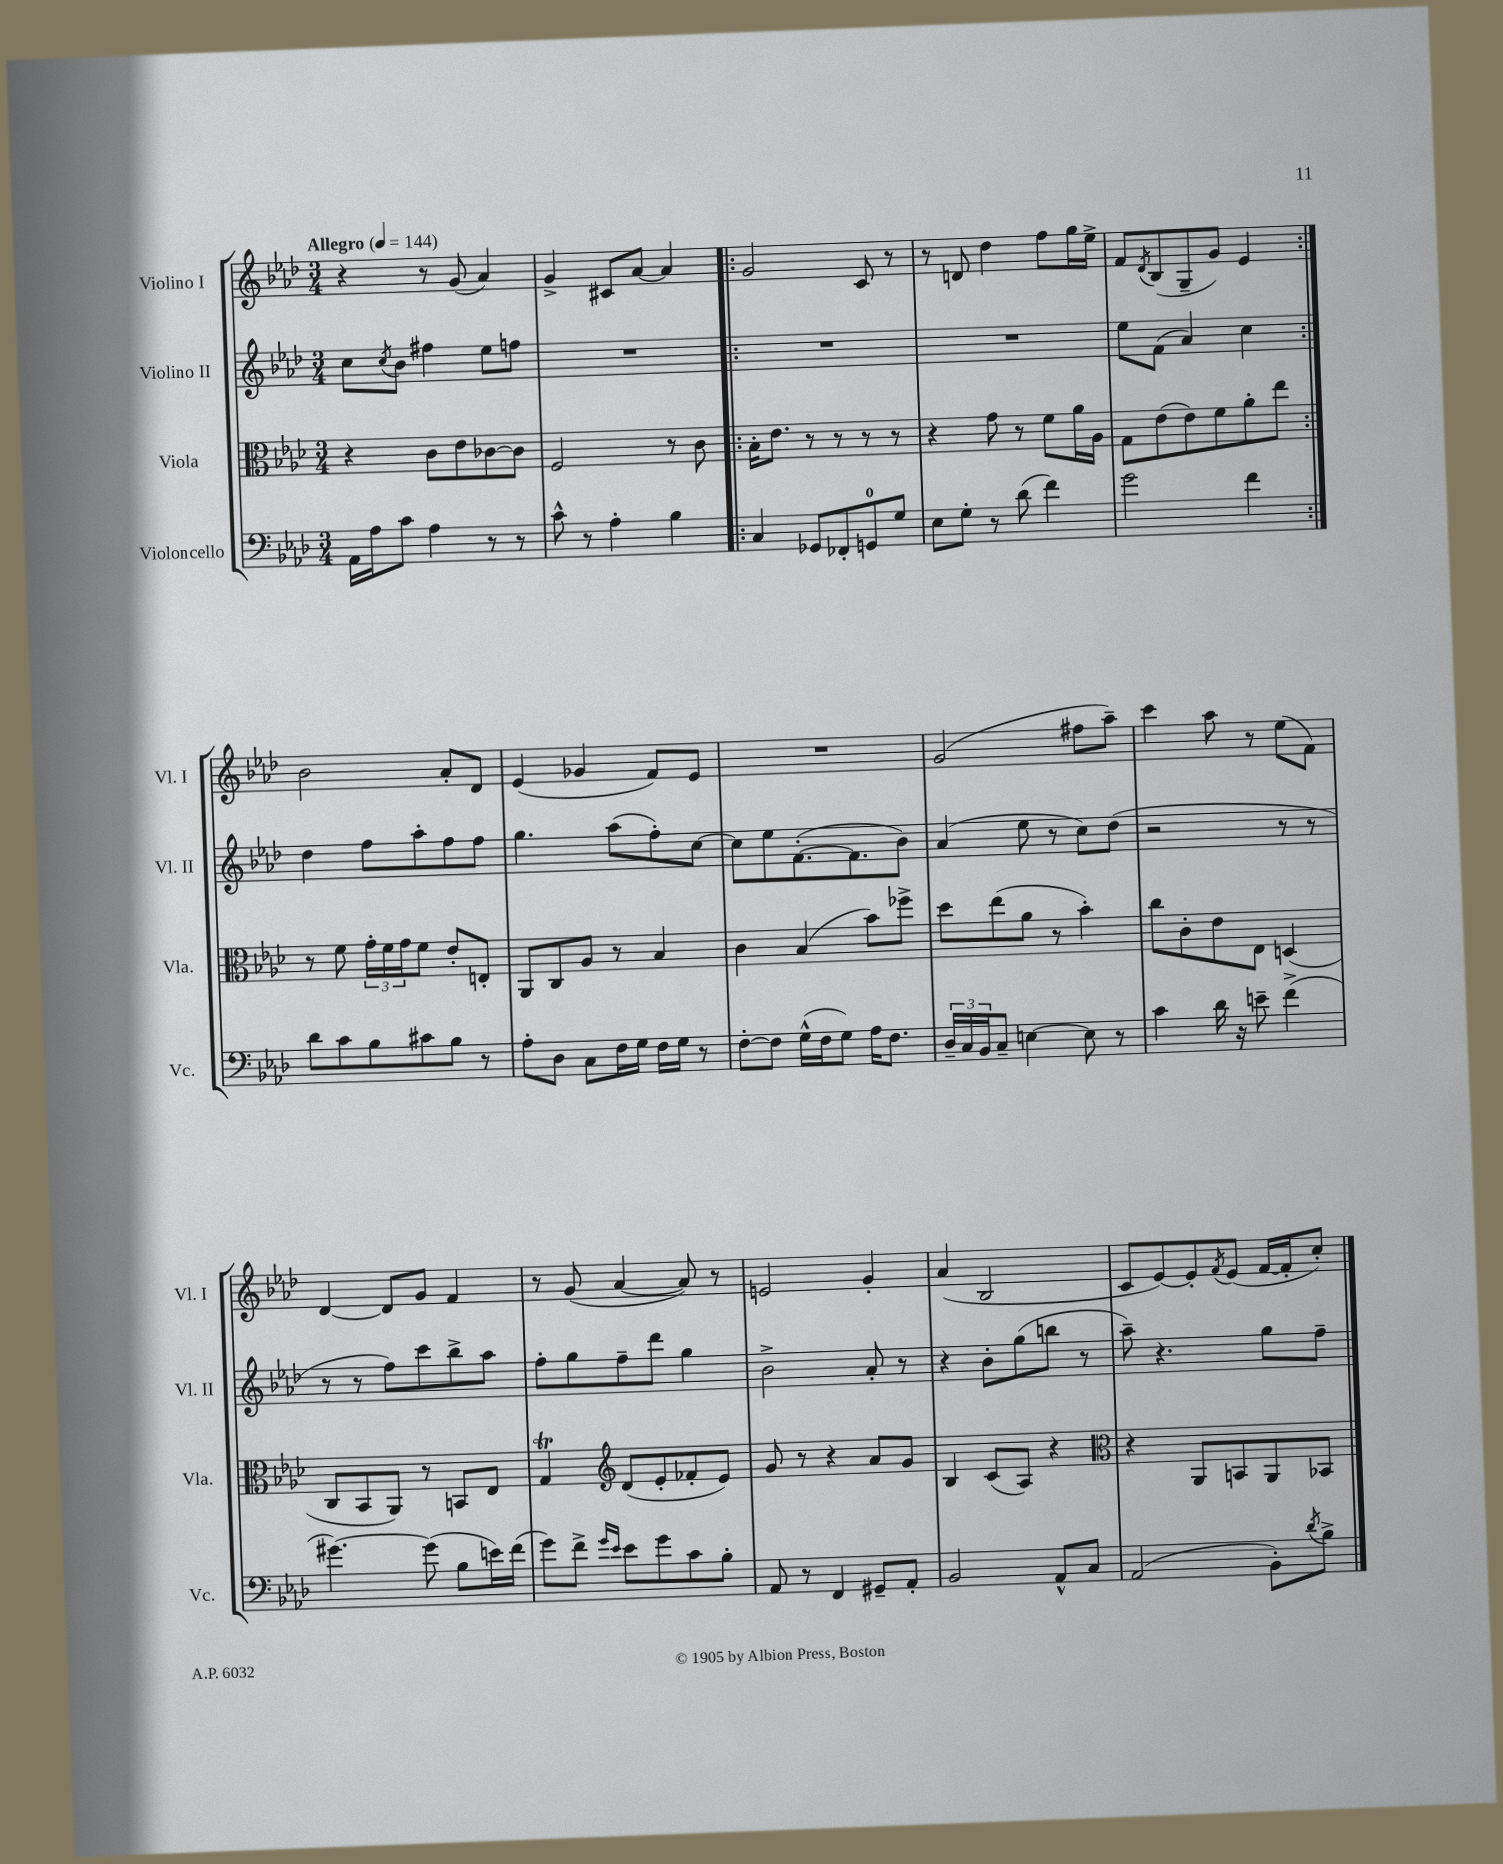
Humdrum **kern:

**kern	**kern	**kern	**kern
*staff4	*staff3	*staff2	*staff1
*clefF4	*clefC3	*clefG2	*clefG2
*k[b-e-a-d-]	*k[b-e-a-d-]	*k[b-e-a-d-]	*k[b-e-a-d-]
*M3/4	*M3/4	*M3/4	*M3/4
*MM144	*MM144	*MM144	*MM144
16AA-\LL	4r	8cc\L	4r
16A-\J	.	.	.
.	.	8qcc/	.
8c\J	.	8b-\J	.
4A-\	8c\L	4ff#\	8r
.	8e-\	.	(8g/
8r	[8c-\	8ee-\L	4a-/)
8r	8c-\]J	8ff\J	.
=	=	=	=
8c^^\	2F/	2.r	4g^/
8r	.	.	.
4A-'\	.	.	8c#/L
.	.	.	[8a-/J
4B-\	8r	.	4a-/]
.	8c\	.	.
=!|:	=!|:	=!|:	=!|:
4C/	16B-'\LK	2.r	2g/
.	8.e-\J	.	.
8GG-/L	8r	.	.
8FF-'/	8r	.	.
8GG/	8r	.	8c/
8G/J	8r	.	8r
=	=	=	=
8E-\L	4r	2.r	8r
8G'\J	.	.	8d/
8r	8g\	.	4dd-\
(8d-\	8r	.	.
4f\)	8f\L	.	8ff\L
.	16a-\L	.	16gg\L
.	16A-\JJ	.	16ee-^\JJ
=	=	=	=
2g\	8G\L	8ee-\L	8f/L
.	.	.	8qd-/
.	(8e-\	(8f\J	(8B-/
.	8e-\)	4a-/)	8G~/
.	8f\	.	8g/J)
4f\	8a-'\	4cc\	4e-/
.	8ee-\J	.	.
=:|!	=:|!	=:|!	=:|!
8d-\L	8r	4dd-\	2b-\
8c\	8f\	.	.
8B-\	24g'\LL	8ff\L	.
.	24f\	.	.
.	24g\J	.	.
8c#\	8f\J	8aa-'\	.
8B-\J	8e-'/L	8ff\	8a-'/L
8r	8E'/J	8ff\J	8d-/J
=	=	=	=
8A-'\L	8AA-/L	4.gg\	(4e-/
8D-\J	8C/	.	.
8C\L	8A-/J	.	4g-/
16F\L	8r	(8aa-\L	.
16G\JJ	.	.	.
16F\LL	4B-/	8ff'\)	8f/L)
16G\JJ	.	.	.
8r	.	[8cc\J	8e-/J
=	=	=	=
[8F'\L	4c\	8cc\]L	2.r
8F\]J	.	8ee-\	.
(16G^^\LL	(4B-/	([8.f'\	.
16F\J	.	.	.
8G\J)	.	.	.
.	.	8.f\]	.
16A-\LK	8b-\L)	.	.
8.F\J	.	.	.
.	8ff-^\J	8b-\J)	.
=	=	=	=
24D-~/LL	8dd-\L	(4a-/	(2g/
24C/	.	.	.
24BB-/J	.	.	.
8C~/J	(8ee-\	.	.
[4E\	8a-\J	8ee-\	.
.	8r	8r	.
8E\]	4b-'\)	8cc\L)	8ff#\L
8r	.	(8dd-\J	8aa-~\J)
=	=	=	=
4c\	8cc\L	2r	4ccc\
.	8c'\	.	.
16d-\	8e-\	.	8aa-\
16r	.	.	.
8e~\	8E-\J	.	8r
(4f^\	(4D/	8r	(8ee-\L
.	.	8r	8f\J)
=	=	=	=
[4.g#\)	8C/L	8r	[4d-/
.	8BB-/	8r	.
.	8AA-/J)	8ff\L)	8d-/]L
(8g#\]	8r	8ccc\	8g/J
8B-\L	8BB/L	8bb-^\	4f/
16e\L)	8E-/J	8aa-\J	.
(16f\JJ	.	.	.
=	=	=	=
8g\L)	4G/	8ff'\L	8r
8f^\J	.	8gg\	(8g/
*	*clefG2	*	*
16qqg/LL	.	.	.
16qqe-/JJ	.	.	.
8e-\L	(8d-/L	8ff~\	[4a-/
8g\	8e-'/	8ddd-\J	.
8c\	8f-'/	4gg\	8a-/])
8B-'\J	8e-/J)	.	8r
=	=	=	=
8AA-/	8g/	2b-^\	2e/
8r	8r	.	.
4FF/	4r	.	.
8GG#~/L	8a-/L	8a-'/	4g'/
8AA-'/J	8g/J	8r	.
=	=	=	=
2BB-/	4B-/	4r	(4a-/
.	(8c/L	8b-'\L	2B-/
.	8A-/J)	(8gg\	.
8AA-^^/L	4r	8bb\J	.
8C/J	.	8r	.
=	=	=	=
*	*clefC3	*	*
(2AA-/	4r	8aa-~\)	8c/L
.	.	4.r	[8e-/)
.	8AA-/L	.	8e-'/]
.	.	.	8qf/
.	8BB/	.	(8e-/J
8BB-'\L)	8AA-/	8gg\L	[16f/LL
.	.	.	16f'/]J
8qd-/	.	.	.
8B-^\J	8BB-/J	8ff~\J	8cc'/J)
==	==	==	==
*-	*-	*-	*-
